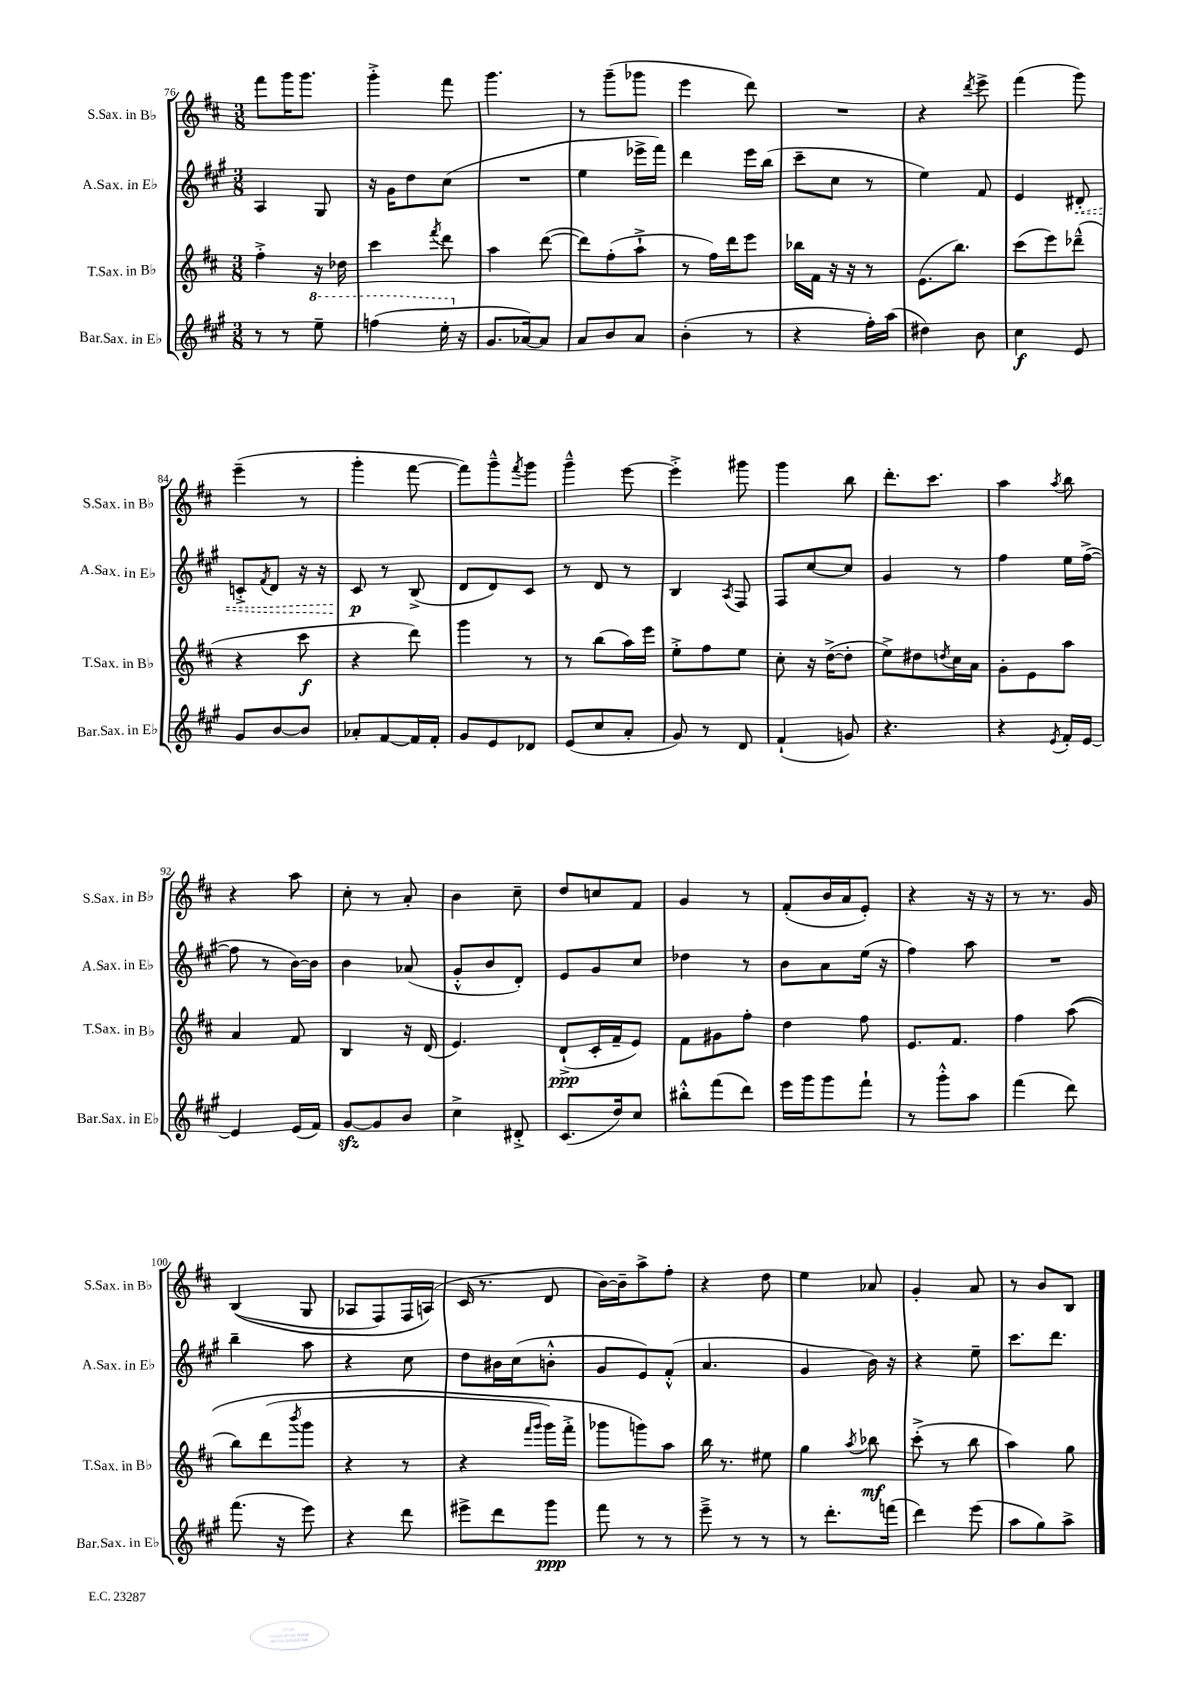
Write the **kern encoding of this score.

**kern	**kern	**kern	**kern
*staff4	*staff3	*staff2	*staff1
*clefG2	*clefG2	*clefG2	*clefG2
*k[f#c#g#]	*k[f#c#]	*k[f#c#g#]	*k[f#c#]
*M3/8	*M3/8	*M3/8	*M3/8
8r	4ff#'^\	4A/	8fff#\L
8r	.	.	16ggg\K
.	.	.	8.ggg\J
8eee~\	16r	8G#/	.
.	16dd-\	.	.
=	=	=	=
(4fff\	4ccc#\	16r	4ggg'^\
.	.	16g#\LK	.
.	.	8dd\	.
.	8qfff#/	.	.
16eee'\	8ddd\	(8cc#\J	8fff#\
16r	.	.	.
=	=	=	=
8.g#/L	4aa\	4.r	4.ggg\
[16a-/k)	.	.	.
8a-/]J	([8ddd\	.	.
=	=	=	=
8a/L	8ddd\]L)	4ee\	8r
8b/	(8ff#'\	.	(8ggg~\L
8a/J	8aa`^\J	16eee-^\LL	8ggg-\J
.	.	16fff#\JJ)	.
=	=	=	=
(4b'\	8r	4ddd\	4eee\
.	16ff#\LL)	.	.
.	16ddd\J	.	.
8r	8eee\J	16eee\LL	8ddd\)
.	.	(16bb\JJ	.
=	=	=	=
4r	16bb-\LL	8ccc#~\L	4.r
.	16f#\JJ	.	.
.	16r	8cc#\J	.
.	16r	.	.
16ff#'\LL)	8r	8r	.
(16aa\JJ	.	.	.
=	=	=	=
4dd#\)	(8.e\L	4ee\)	4r
.	8.bb\J)	.	.
.	.	.	8qddd/
8b\	.	8f#/	8eee^\
=	=	=	=
4cc#\	(8ccc#\L	4e/	(4fff#\
.	8eee\)	.	.
8e/	(8ddd-~^^\J	8d#'/	8ggg\)
=	=	=	=
8g#/L	4r	8c'^/L	(4eee~\
.	.	8qf#/	.
[8b/	.	8d/J	.
8b/]J	8ccc#\	16r	8r
.	.	16r	.
=	=	=	=
8a-'/L	4r	8c#/	4ggg'\
[8f#/	.	8r	.
16f#/]L	8ddd\)	(8B^/	[8fff#\
16f#'/JJ	.	.	.
=	=	=	=
8g#/L	4ggg\	8d/L	8fff#\]L)
8e/	.	8d/)	8ggg~^^\
.	.	.	8qfff#/
8d-/J	8r	8c#/J	8ggg\J
=	=	=	=
(8e/L	8r	8r	4ggg~^^\
8cc#/	(8bb\L	8d/	.
8a'/J	16aa\L)	8r	[8eee\
.	16eee\JJ	.	.
=	=	=	=
8g#/)	8ee'^\L	4B/	4eee'^\]
8r	8ff#\	.	.
.	.	8qA/	.
8d/	8ee\J	8F#/	8ggg#\
=	=	=	=
(4f#`/	8cc#'\	8F#/L	4ggg\
.	16r	[8cc#/	.
.	([16dd^\LK	.	.
8g/)	8dd'\]J	8cc#/]J	8bb\
=	=	=	=
4.r	8ee^\L)	4g#/	8.ddd'\L
.	8dd#\	.	.
.	.	.	8.ccc#\J
.	8qdd/	.	.
.	16cc#\L	8r	.
.	16a\JJ	.	.
=	=	=	=
4r	8g'\L	4ff#\	4aa\
.	8e\	.	.
8qe/	.	.	8qaa/
16f#'/LL	8aa\J	16ee\LL	8bb\
[16e/JJ	.	([16ff#^\JJ	.
=	=	=	=
4e/]	4a/	8ff#\]	4r
.	.	8r	.
(16e/LL	8f#/	[16b\LL)	8aa\
16f#/JJ)	.	16b\]JJ	.
=	=	=	=
[8g#/L	4B/	4b\	8cc#'\
8g#/]	.	.	8r
8b/J	16r	(8a-/	8a'/
.	(16d/	.	.
=	=	=	=
4cc#^\	4.e/)	8g#'^^/L	4b\
.	.	8b/	.
8d#'^/	.	8d'/J)	8cc#~\
=	=	=	=
(8.c#/L	(8d`^/L	8e/L	8dd/L
.	16c#'/L	8g#/	8cc/
16dd/k)	16f#~/J	.	.
8cc#/J	8e/J)	8cc#/J	8f#/J
=	=	=	=
8bb#'^^\L	8f#\L	4dd-\	4g/
(8fff#\	8g#\	.	.
8ddd\J)	8ff#'\J	8r	8r
=	=	=	=
16eee\LL	4dd\	8b\L	(8f#'/L
16ggg#\J	.	.	.
8ggg#\	.	8a\	16b/L
.	.	.	16a/J
8fff#`\J	8ff#\	(16ee\Jk	8e'/J)
.	.	16r	.
=	=	=	=
8r	8.e/L	4ff#\)	4r
8ggg#'^^\L	.	.	.
.	8.f#/J	.	.
8aa\J	.	8aa\	16r
.	.	.	16r
=	=	=	=
(4fff#\	4ff#\	4.r	8r
.	.	.	8.r
8ddd\)	&((8aa\	.	.
.	.	.	16g/
=	=	=	=
(8.fff#\	8bb\L)	4bb~\	&((4B/
.	(8ddd\	.	.
16r	.	.	.
.	8qbbb/	.	.
8eee\)	8ggg\J	8aa\	8G/
=	=	=	=
4r	4r	4r	8A-/L
.	.	.	8F#/)
8ddd\	8r	8cc#\	16F#/L
.	.	.	(16A/JJ&)
=	=	=	=
8eee#^\L	4r	8dd\L	16c#/
.	.	.	8.r
8ddd\	.	16b#\L	.
.	.	(16cc#\J	.
.	16qqfff#/LL	.	.
.	16qqggg/JJ	.	.
8ggg#\J	16ggg\LL)	8b'^^\J	8d/
.	16fff#'^\JJ	.	.
=	=	=	=
8fff#\	8ggg-\L	8g#/L	[16b\LL)
.	.	.	16b~\]J
8r	8ggg\&)	8e/)	8aa^\
8r	8aa\J	(8f#'^^/J	8ff#'\J
=	=	=	=
8eee~^\	16bb\	4.a/	4r
.	8.r	.	.
8r	.	.	.
8r	8ee#\	.	8dd\
=	=	=	=
8r	4gg\	4g#/	4ee\
8.ddd'\L	.	.	.
.	8qaa/	.	.
.	8bb-\	16b\)	8a-/
(16fff\Jk	.	16r	.
=	=	=	=
4ddd\)	(8ccc#'^\	4r	4g'/
.	8r	.	.
(8eee\	8bb\	8ee~\	8a/
=	=	=	=
8aa\L	4aa\)	8.ccc#\L	8r
8gg#\)	.	.	8b/L
.	.	8.ddd\J	.
8aa^\J	8gg\	.	8B/J
==	==	==	==
*-	*-	*-	*-
